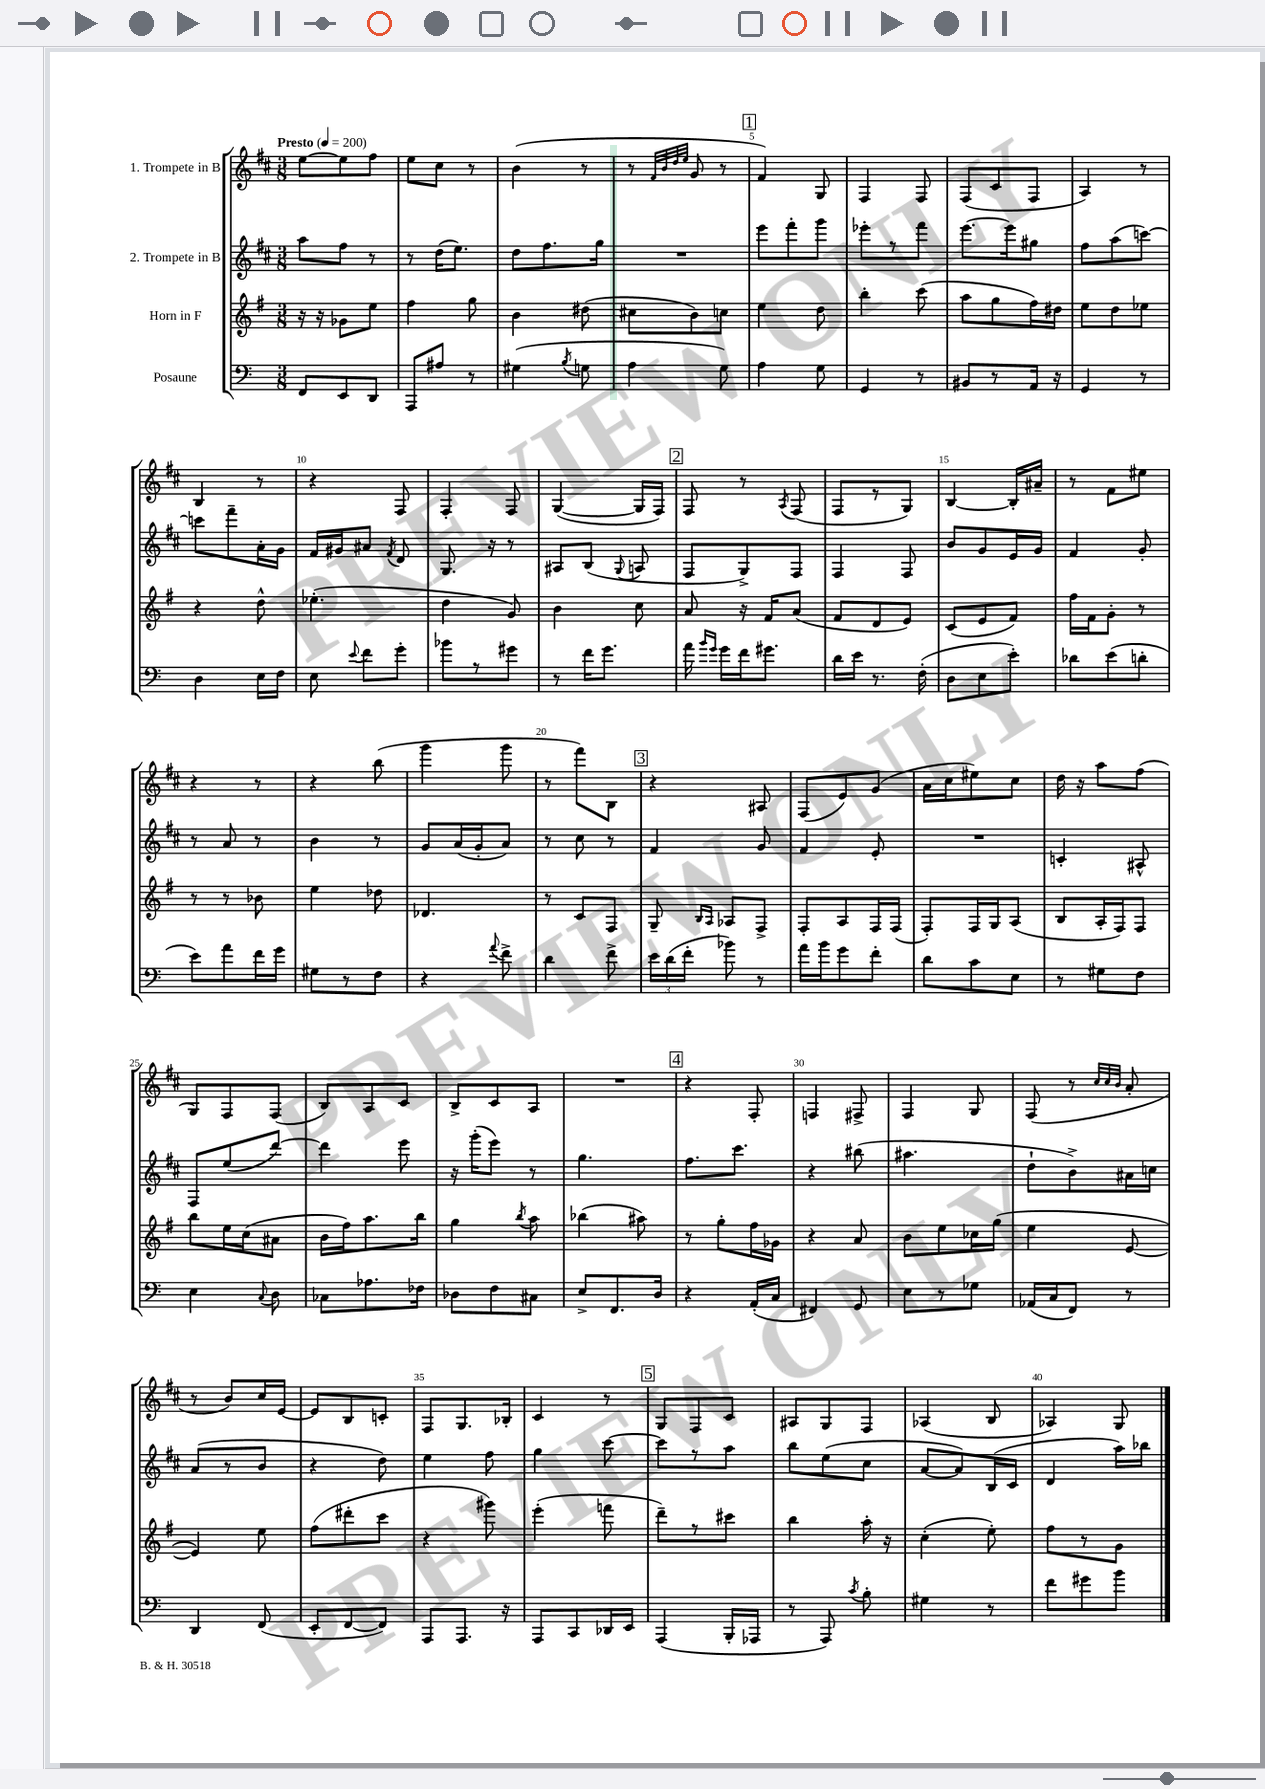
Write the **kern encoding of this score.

**kern	**kern	**kern	**kern
*staff4	*staff3	*staff2	*staff1
*clefF4	*clefG2	*clefG2	*clefG2
*k[]	*k[f#]	*k[f#c#]	*k[f#c#]
*M3/8	*M3/8	*M3/8	*M3/8
*MM200	*MM200	*MM200	*MM200
8FF	16r	8aa	[8ee
.	16r	.	.
8EE	8g-	8ff#	8ee]
8DD	8ee	8r	8ff#
=	=	=	=
8AAA	4ff#	8r	8ee
8A#	.	(16dd	8cc#
.	.	8.ee)	.
8r	8gg	.	8r
=	=	=	=
(4G#	4b	8dd	(4b
.	.	8.ff#	.
8qB	.	.	.
8G	(8dd#	.	8r
.	.	16gg	.
=	=	=	=
4A	8cc#	4.r	8r
.	.	.	32qqf#
.	.	.	32qqb
.	.	.	32qqdd
.	.	.	32qqee
.	8b)	.	8g
8G)	8cc	.	8r
=	=	=	=
4A	4ee	8eee	4f#)
.	.	8fff#'	.
8G	8dd	8ggg	8G
=	=	=	=
4GG	4bb'	8eee-'	4F#
.	.	8r	.
8r	(8ccc	8fff#	8F#
=	=	=	=
8BB#	8aa	[8.eee	(8F#
8r	8gg	.	8c#
.	.	16eee]	.
16AA	16ff#)	8gg#	8F#
16r	16dd#	.	.
=	=	=	=
4GG	8ee	8ff#	4A)
.	8dd	(8aa	.
8r	8ee-	[8ccc)	8r
=	=	=	=
4D	4r	8ccc]	4B
.	.	8fff#~	.
16E	8dd^^	16a'	8r
16F	.	16g	.
=	=	=	=
8E	(4.ee-'	16f#	4r
.	.	16g#	.
8qqe	.	.	.
8f	.	8a#	.
.	.	8qf#	.
8g'	.	8d	8F#
=	=	=	=
8b-	4dd	8.G	4F#'
8r	.	.	.
.	.	16r	.
8g#	8g)	8r	8F#
=	=	=	=
8r	4b	8A#	([4G
16f	.	(8B	.
8.g	.	.	.
.	.	8qqG	.
.	8cc	8A	16G]
.	.	.	16F#)
=	=	=	=
16a	8a	8F#	8F#
16qqb	.	.	.
16qqg	.	.	.
16g	.	.	.
16f	16r	8G^)	8r
8.g#	16f#	.	.
.	.	.	8qA
.	(8a	8F#	(8F#
=	=	=	=
16d	8f#	4F#	8F#
16e	.	.	.
8.r	8d	.	8r
.	8e)	8F#	8G)
(16F'	.	.	.
=	=	=	=
8D	(8c	8b	[4B
8E	8e	8g	.
8e')	8f#)	16e	16B']
.	.	16g	16a#~
=	=	=	=
8d-	16ff#	4f#	8r
.	16f#	.	.
(8e	8g'	.	8f#
8d'	8r	8g'	8ee#
=	=	=	=
8e)	8r	8r	4r
8a	8r	8a	.
16f	8b-	8r	8r
16g	.	.	.
=	=	=	=
8G#	4ee	4b	4r
8r	.	.	.
8F	8dd-	8r	(8bb
=	=	=	=
4r	4.d-	8g	4ggg
.	.	(16a	.
.	.	16g'	.
8qqa	.	.	.
8f^	.	8a)	8ggg
=	=	=	=
4d	8r	8r	8r
.	8c	8cc#	8fff#)
8f^	8F#	8r	8B
=	=	=	=
24e	8G~	4f#	4r
(24d	.	.	.
24f'	.	.	.
.	16qqB	.	.
.	16qqA	.	.
8b-)	8A-	.	.
8r	8F#^	8g	8A#
=	=	=	=
16a	8F#'	4f#	(8F#
16b	.	.	.
8g	8A	.	8e)
8f'	16F#	8e'	(8g
.	(16F#	.	.
=	=	=	=
8d	8F#')	4.r	16a
.	.	.	16cc#
8c	16F#	.	8ee#)
.	16G	.	.
8E	(8A	.	8cc#
=	=	=	=
8r	8B	4c'	16dd
.	.	.	16r
8G#	16A'	.	8aa
.	16F#)	.	.
8F	8F#	8A#^^	(8ff#
=	=	=	=
4E	8bb	8F#	8G)
.	16ee	(8ee	8F#
.	(16cc	.	.
8qqC	.	.	.
8D	8a#	[8ddd)	(8F#
=	=	=	=
8C-	16b	4ddd]	8B)
.	16ff#)	.	.
8.A-	8.aa	.	8A
.	.	8eee	8c#
16F-	16bb	.	.
=	=	=	=
8D-	4gg	16r	8B^
.	.	(16ggg'	.
8F	.	8eee)	8c#
.	8qbb	.	.
8C#	8aa	8r	8A
=	=	=	=
8E^	(4bb-	4.gg	4.r
8.FF	.	.	.
.	8aa#)	.	.
16D	.	.	.
=	=	=	=
4r	8r	8.ff#	4r
.	8gg'	.	.
.	.	8.ccc#	.
(16AA'	16ff#	.	8F#'
16C	16g-	.	.
=	=	=	=
4FF#)	4r	4r	4F
8GG	8a	(8bb#	8F#^
=	=	=	=
8E	8b	4.aa#	4F#
8r	8ee	.	.
8G-	16cc-	.	8G
.	(16gg	.	.
=	=	=	=
(16AA-	4ee	8dd`	(8F#
16C	.	.	.
8FF)	.	8b^)	8r
.	.	.	32qqcc#
.	.	.	32qqcc#
.	.	.	32qqb
8r	[8e	16a#	8a'
.	.	16cc	.
=	=	=	=
4DD	4e])	(8a	8r
.	.	8r	8b)
(8FF	8ee	8b	16cc#
.	.	.	[16e
=	=	=	=
8EE'	(8ff#	4r	8e]
[8FF	8ddd#'	.	8B
8FF])	8ccc	8dd)	8c'
=	=	=	=
8AAA	4r	4ee	8F#
8.AAA	.	.	8.G
.	8ggg#)	8ff#	.
16r	.	.	16B-'
=	=	=	=
8AAA	(4eee'	4gg	4c#
8CC	.	.	.
16DD-	8fff	[8ccc#	8r
16EE	.	.	.
=	=	=	=
(4AAA	8ddd~)	8ccc#]	8G
.	8r	8r	8F#
16BBB'	8ccc#	8aa	8c#
16AAA-	.	.	.
=	=	=	=
8r	4bb	8bb	8A#
8AAA)	.	(8ee	8G
8qc	.	.	.
8B'	16aa'	8cc#	8F#
.	16r	.	.
=	=	=	=
4G#	(4cc'	[8a	(4A-
.	.	8a])	.
8r	8ee')	(16B	8B
.	.	16c#	.
=	=	=	=
8f	8ff#	4d	4A-)
8g#	8r	.	.
8b	8g	16aa)	8G
.	.	16bb-	.
==	==	==	==
*-	*-	*-	*-
